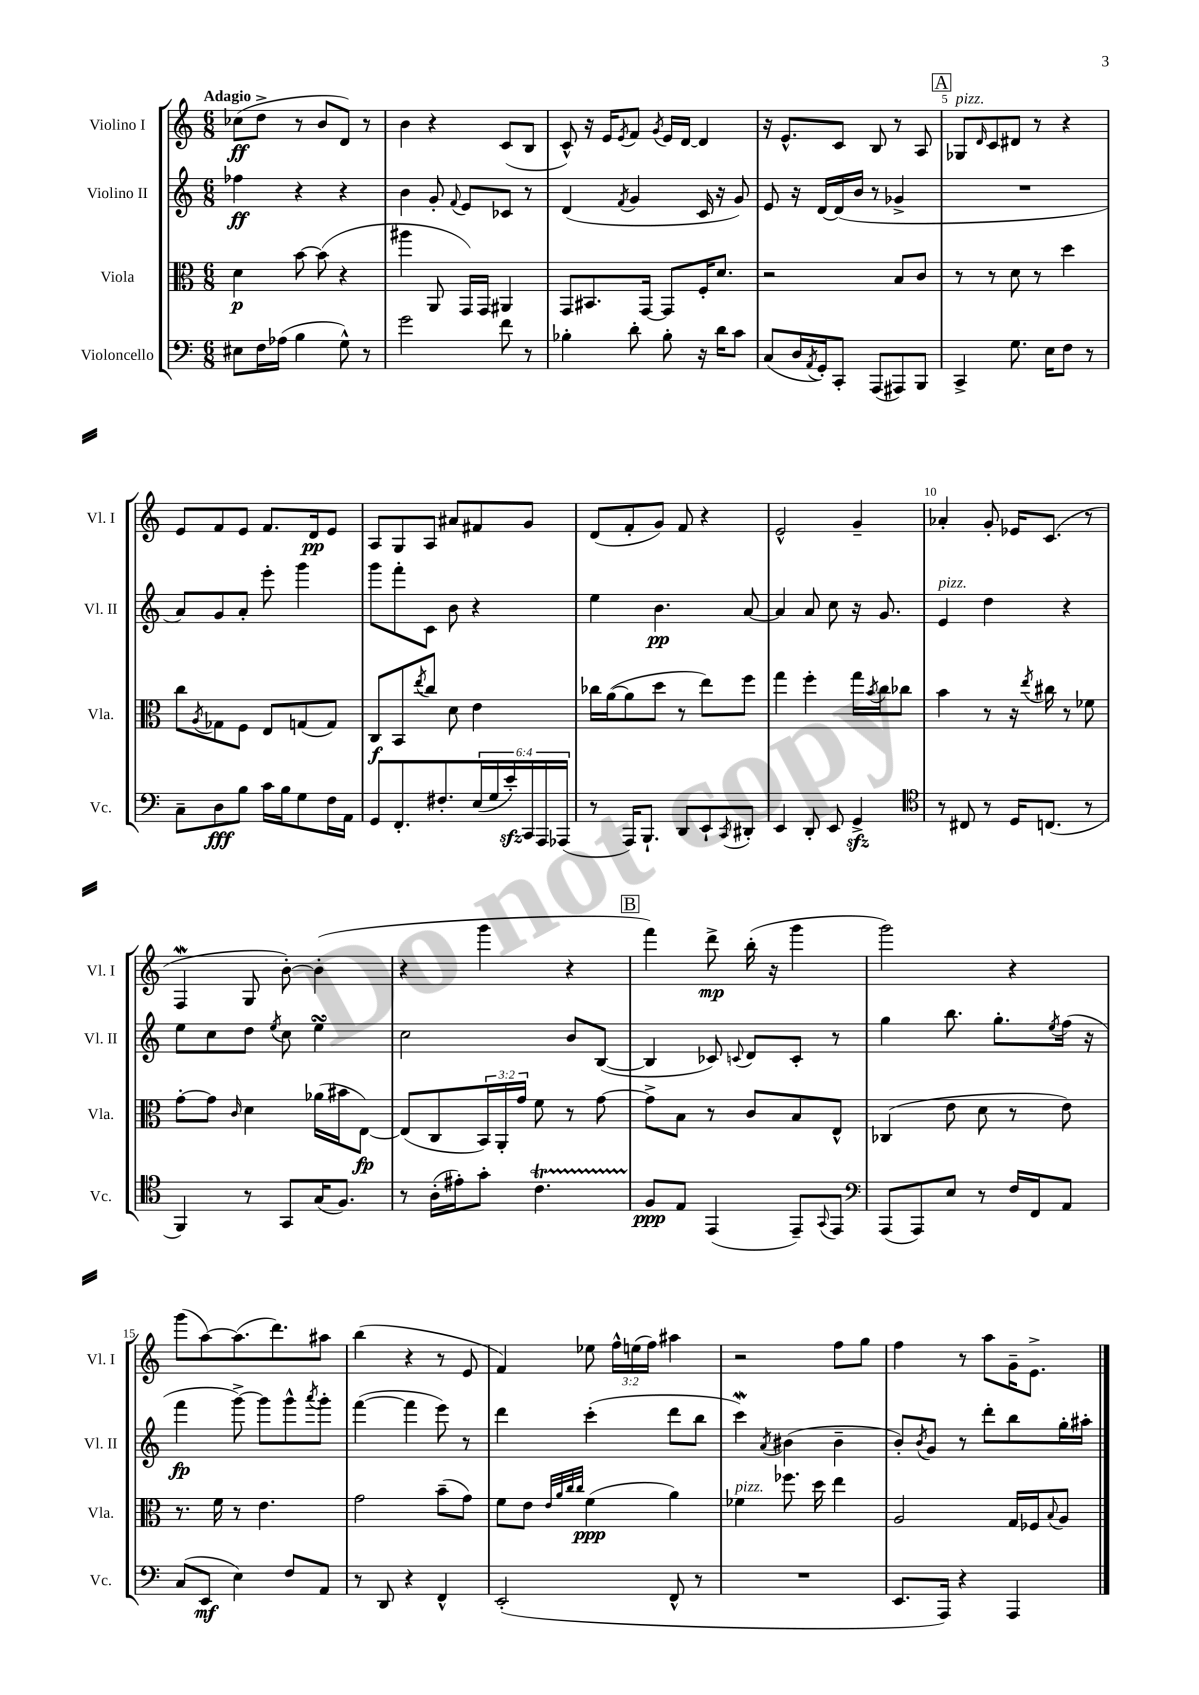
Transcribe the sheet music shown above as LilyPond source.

<<
\new StaffGroup <<
\new Staff = "s0" \with { instrumentName = "Violino I" shortInstrumentName = "Vl. I" } {
    \clef treble \key c \major \numericTimeSignature \time 6/8 \override Staff.TupletNumber.text = #tuplet-number::calc-fraction-text \tempo "Adagio"
    ces''8\ff( d''8-> r8 b'8 d'8) r8 |
    b'4 r4 c'8( b8 |
    c'8-^) r16 e'16 \acciaccatura { e'8 } f'8 \acciaccatura { g'8 } e'16 d'16~ d'4 |
    r16 e'8.-^ c'8 b8 r8 a8 |
    \mark \markup { \box "A" } ges8^\markup { \italic "pizz." } \grace { d'16 } c'8 dis'8 r8 r4 |
    e'8 f'8 e'8 f'8. d'16\pp e'8 |
    a8 g8 a8 ais'8 fis'8 g'8 |
    d'8( f'8-. g'8) f'8 r4 |
    e'2-^ g'4-- |
    aes'4-. g'8-. ees'16 c'8.( r8 |
    f4\mordent g8 b'8~-.) b'4-.( |
    r4 g'''4 r4 |
    \mark \markup { \box "B" } f'''4) d'''8->\mp b''16-.( r16 g'''4 |
    g'''2) r4 |
    g'''8( a''8~) a''8.( d'''8.) ais''8 |
    b''4( r4 r8 e'8 |
    f'4) ees''8 \tuplet 3/2 { f''16-^ e''16( f''16) } ais''4 |
    r2 f''8 g''8 |
    f''4 r8 a''8 g'16-- e'8.-> \bar "|." |
}
\new Staff = "s1" \with { instrumentName = "Violino II" shortInstrumentName = "Vl. II" } {
    \clef treble \key c \major \numericTimeSignature \time 6/8
    fes''4\ff r4 r4 |
    b'4 g'8-. \appoggiatura { f'8 } e'8 ces'8 r8 |
    d'4( \acciaccatura { f'8 } g'4 c'16 r16 g'8) |
    e'8 r16 d'16~ d'16( b'16 r8 ges'4-> |
    \mark \markup { \box "A" } R2. |
    a'8) g'8 a'8-. e'''8-. g'''4 |
    g'''8 f'''8-. c'8 b'8 r4 |
    e''4 b'4.\pp a'8~ |
    a'4 a'8 c''8 r16 g'8. |
    e'4^\markup { \italic "pizz." } d''4 r4 |
    e''8 c''8 d''8 \acciaccatura { e''8 } c''8 e''4\turn |
    c''2 b'8 b8~( |
    \mark \markup { \box "B" } b4 ces'8) \appoggiatura { c'8 } d'8 c'8-. r8 |
    g''4 b''8. g''8.-. \acciaccatura { e''8 } f''16( r16 |
    f'''4\fp g'''8~->) g'''8 g'''8-^ \acciaccatura { a'''8 } g'''8-. |
    f'''4~( f'''4 e'''8) r8 |
    d'''4 c'''4-.( d'''8 b''8 |
    c'''4\mordent) \acciaccatura { a'8 } bis'4( bis'4-- |
    b'8-.) \acciaccatura { b'8 } g'8 r8 d'''8-. b''8 g''16-. ais''16-. \bar "|." |
}
\new Staff = "s2" \with { instrumentName = "Viola" shortInstrumentName = "Vla." } {
    \clef alto \key c \major \numericTimeSignature \time 6/8 \override Staff.TupletNumber.text = #tuplet-number::calc-fraction-text
    d'4\p b'8~ b'8( r4 |
    ais''4 a,8 g,16) g,16 ais,4 |
    g,8 bis,8. g,16~ g,8 f16-. d'8. |
    r2 b8 c'8 |
    \mark \markup { \box "A" } r8 r8 d'8 r8 d''4 |
    c''8 \acciaccatura { a8 } ges8 f8 e8 g8( g8) |
    c8\f b,8 \acciaccatura { e''8 } c''8 d'8 e'4 |
    ces''16 a'16~( a'8 d''8 r8 e''8) f''8 |
    g''4 f''4-. g''16 \acciaccatura { b'8 } c''16 ces''8 |
    b'4 r8 r16 \acciaccatura { e''8 } cis''16 r8 fes'8 |
    g'8~-. g'8 \grace { c'16 } d'4 aes'16( bis'16 e8~\fp) |
    e8( c8 \tuplet 3/2 { b,16) a,16-. g'16 } f'8 r8 g'8~ |
    \mark \markup { \box "B" } g'8-> b8 r8 c'8 b8 e8-^ |
    ces4( e'8 d'8 r8 e'8) |
    r8. f'16 r8 e'4. |
    g'2 b'8--( g'8) |
    f'8 e'8 \grace { e'32 a'32 c''32 c''32 } f'4\ppp( a'4) |
    fes'4^\markup { \italic "pizz." } fes''8. d''16 e''4 |
    a2 g16 fes16 \appoggiatura { b8 } a8 \bar "|." |
}
\new Staff = "s3" \with { instrumentName = "Violoncello" shortInstrumentName = "Vc." } {
    \clef bass \key c \major \numericTimeSignature \time 6/8 \override Staff.TupletNumber.text = #tuplet-number::calc-fraction-text
    eis8 f16 aes16( b4 g8-^) r8 |
    g'2 f'8 r8 |
    bes4-. d'8-. bes8-. r16 d'16 c'8 |
    c8( d16 \acciaccatura { a,8 } g,16-.) c,8-. a,,8( ais,,8) b,,8 |
    \mark \markup { \box "A" } c,4-> g8. e16 f8 r8 |
    c8-- d8\fff b8 c'16 b16 g8 f16 a,16 |
    g,8 f,8.-. fis8.-. \tuplet 6/4 { e16( g16 e'16-.\sfz) c,16 a,,16 aes,,16( } |
    r8 a,,16) b,,8.-! d,8 e,8-! \acciaccatura { c,8 } dis,8-. |
    e,4 d,8-. e,8 g,4->\sfz |
    \clef tenor r8 cis8 r8 d16 c8.( r8 |
    f,4) r8 g,8 g16( f8.) |
    r8 a16-.( eis'16-.) g'8-. c'4.\startTrillSpan |
    \mark \markup { \box "B" } f8\stopTrillSpan\ppp e8 e,4( e,8--) \appoggiatura { g,8 } e,8 |
    \clef bass a,,8( a,,8) e8 r8 f16 f,16 a,8 |
    c8( e,8\mf e4) f8 a,8 |
    r8 d,8 r4 f,4-^ |
    e,2-.( f,8-^ r8 |
    R2. |
    e,8. a,,16) r4 a,,4 \bar "|." |
}
>>
>>
\layout { \context { \Score \override BarNumber.break-visibility = ##(#f #t #t) barNumberVisibility = #(every-nth-bar-number-visible 5) } }
